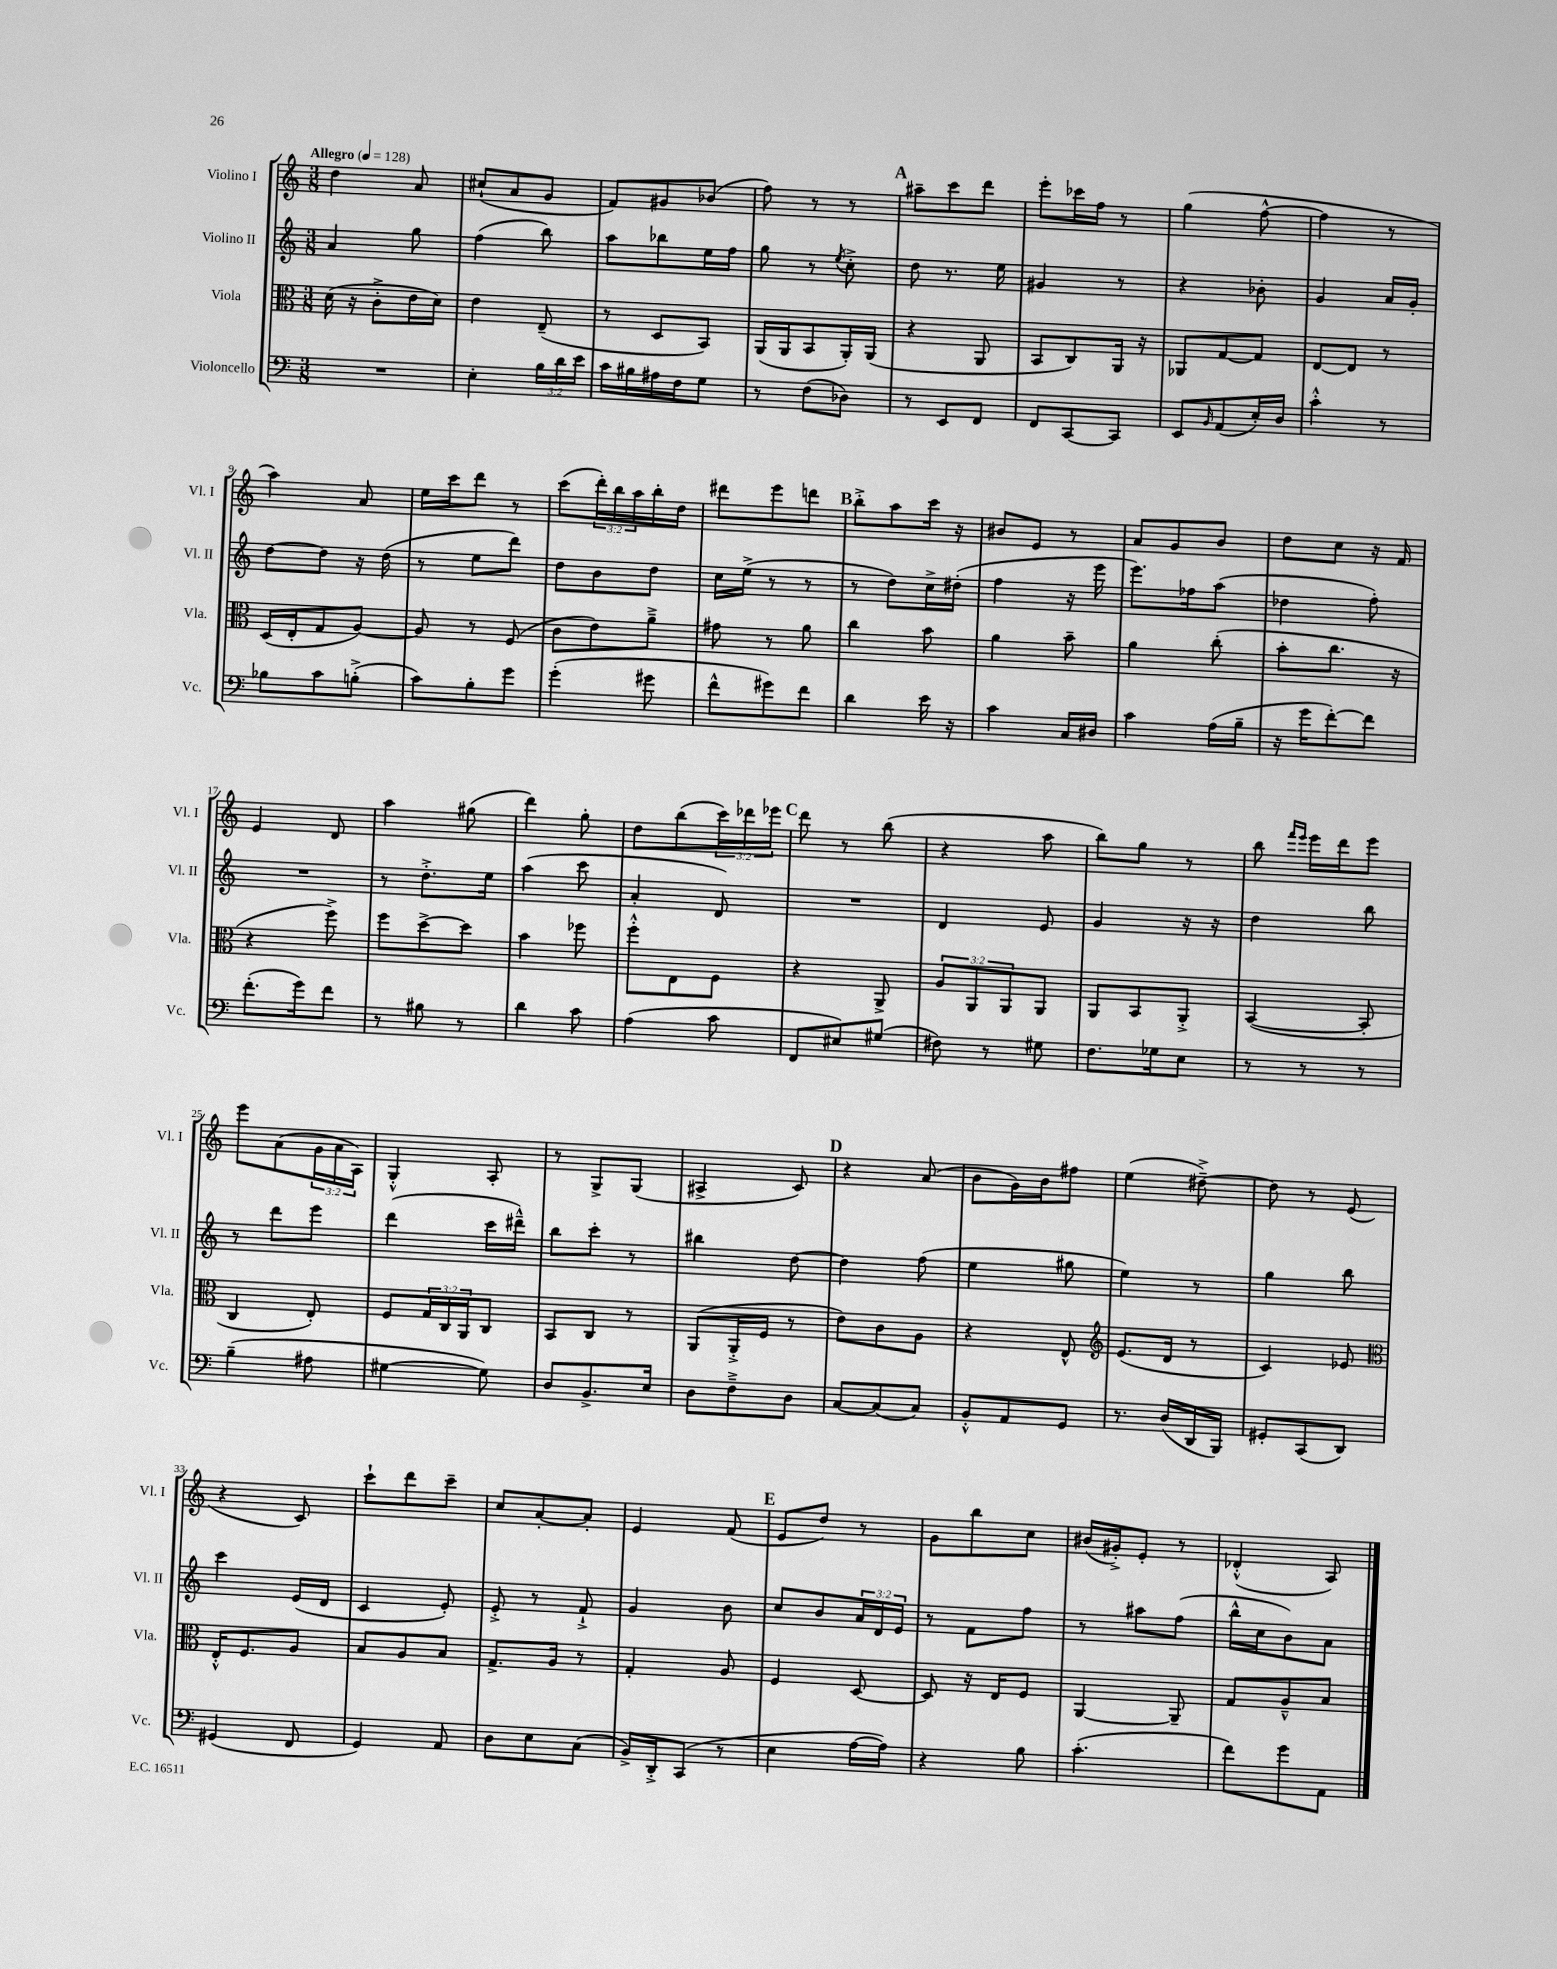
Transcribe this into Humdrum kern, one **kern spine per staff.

**kern	**kern	**kern	**kern
*staff4	*staff3	*staff2	*staff1
*clefF4	*clefC3	*clefG2	*clefG2
*k[]	*k[]	*k[]	*k[]
*M3/8	*M3/8	*M3/8	*M3/8
*MM128	*MM128	*MM128	*MM128
4.r	(16d	4a	4dd
.	16r	.	.
.	8c'^	.	.
.	16e	8gg	8a
.	16d)	.	.
=	=	=	=
4E'	4e	(4ff	(8cc#`
.	.	.	8a
24B	(8E~	8bb)	8g
24d	.	.	.
24e	.	.	.
=	=	=	=
16c	8r	8aa	8f)
16B#	.	.	.
16A#	8D	8bb-	8g#
16F	.	.	.
8G	8BB)	16ee	(8b-
.	.	16ff	.
=	=	=	=
8r	(16AA	8gg	8ff)
.	16AA	.	.
(8F	8BB	8r	8r
.	.	8qee	.
8D-)	16AA')	8cc'^	8r
.	(16AA	.	.
=	=	=	=
8r	4r	8dd	8aa#~
8EE	.	8.r	8ccc
8FF	8AA	.	8ddd
.	.	16ee	.
=	=	=	=
8FF	8BB	4g#	8eee'
[8CC	8C)	.	16ccc-
.	.	.	16ff
8CC]	16AA	8r	8r
.	16r	.	.
=	=	=	=
8EE	8AA-	4r	(4gg
16qqBB	.	.	.
(8AA	[8G	.	.
16E')	8G]	8b-'	[8ff^^
16D	.	.	.
=	=	=	=
4c'^^	[8E	4g	4ff]
.	8E]	.	.
8r	8r	16a	8r
.	.	16g'	.
=	=	=	=
8B-	(16D	[8dd	4aa)
.	16E'	.	.
8c	8G	8dd]	.
(8B'^	[8A)	16r	8a
.	.	(16dd	.
=	=	=	=
8c)	8A]	8r	16ee
.	.	.	16ccc
8B'	8r	8ee	8ddd
8g	(8F	8ddd)	8r
=	=	=	=
(4g'	8c	8dd	(8ccc
.	8e)	8b	24ddd')
.	.	.	24bb
.	.	.	24aa
8g#	8a~^	8dd	16bb'
.	.	.	16dd
=	=	=	=
8f^^	8g#	16cc	8ddd#
.	.	(16ee^	.
8g#)	8r	8r	8eee
8f	8a	8r	8ddd
=	=	=	=
4d	4cc	8r	8bb'^
.	.	8dd)	8aa
16e	8b	16cc^	16ccc
16r	.	(16dd#'	16r
=	=	=	=
4c	4a	4ff	8b#
.	.	.	8e
16C	8b~	16r	8r
16D#	.	16eee	.
=	=	=	=
4c	4a	8.eee)	8a
.	.	.	8g
.	.	16ff-	.
(16A	(8cc'	(8aa	8b
16B~	.	.	.
=	=	=	=
16r	8b'	4dd-	8dd
16g	.	.	.
[8f')	8.cc	.	8cc
8f]	.	8ff')	16r
.	16r	.	16f
=	=	=	=
(8.f'	4r	4.r	4e
16g)	.	.	.
8f	8ff^)	.	8d
=	=	=	=
8r	8ff	8r	4aa
8B#	[8dd^	8.dd'^	.
8r	8dd]	.	(8gg#
.	.	16ee	.
=	=	=	=
4d	4b	(4aa	4ddd)
8c	8ff-	8ccc	8gg'
=	=	=	=
(4A	8ff'^^	4a'	8dd
.	8E	.	(8bb
8c	8F	8d)	24ccc)
.	.	.	24ddd-
.	.	.	24eee-
=	=	=	=
8FF	4r	4.r	8ddd
8E#)	.	.	8r
(8G#	8AA^	.	(8bb
=	=	=	=
8F#)	12A	4d	4r
.	12AA	.	.
8r	.	.	.
.	12AA	.	.
8G#	8AA	8e	8aa
=	=	=	=
8.F	8AA	4g	8bb)
.	8BB	.	8gg
16G-	.	.	.
8E	8AA'^	16r	8r
.	.	16r	.
=	=	=	=
8r	([4BB	4dd	8bb
.	.	.	16qqfff
.	.	.	16qqeee
8r	.	.	16eee
.	.	.	16ddd
8r	8BB']	8bb	8eee
=	=	=	=
(4B~	4C	8r	8eee
.	.	8ddd	(8a
8A#	8E')	8eee	24g
.	.	.	24a
.	.	.	24A)
=	=	=	=
[4G#	8F	(4ddd	4G'^^
.	24G	.	.
.	24C	.	.
.	24AA	.	.
8G#])	8C	16ccc	8A'
.	.	16ddd#~^^)	.
=	=	=	=
8D	8BB	8bb	8r
8.BB^	8C	8ccc'	8G^
.	8r	8r	(8G
16E	.	.	.
=	=	=	=
8D	(8AA	4bb#	4A#^
8F~^	16AA'^	.	.
.	16F	.	.
8D	8r	[8dd	8c)
=	=	=	=
[8C	8e)	4dd]	4r
(8C]	8c	.	.
8C)	8A	(8ff	(8a
=	=	=	=
8BB'^^	4r	4ee	8b
8AA	.	.	16g)
.	.	.	16b
8GG	8E^^	8gg#	8ff#
=	=	=	=
*	*clefG2	*	*
8.r	(8.e	4ee)	(4ee
(16D	16d	.	.
16DD	8r	8r	[8dd#~^)
16BBB)	.	.	.
=	=	=	=
8GG#'	4c)	4gg	8dd#]
(8CC	.	.	8r
8DD)	8e-	8bb	(8e
=	=	=	=
*	*clefC3	*	*
(4GG#	16E'^^	4ccc	4r
.	8.F	.	.
8FF	8A	(16e	8c)
.	.	16d	.
=	=	=	=
4GG)	8B	4c	8ccc`
.	8A	.	8ddd
8AA	8B	8e')	8ccc~
=	=	=	=
8D	8.G^	8e'^	8cc
8E	.	8r	[8a'
.	16A	.	.
(8C	8r	8f`^	8a']
=	=	=	=
16BB^)	4G'	4g	4e
16DD'^	.	.	.
(8CC	.	.	.
8r	8A	8b	(8f
=	=	=	=
4E	4F	8cc	8e
.	.	8b	8dd)
[16A	[8D	24a	8r
.	.	24d	.
16A])	.	.	.
.	.	24e	.
=	=	=	=
4r	8D]	8r	8g
.	16r	8f	8bb
.	16E	.	.
8B	8F	8ff	8cc
=	=	=	=
(4.c'	[4AA	8r	(16b#
.	.	.	16g#'^)
.	.	8aa#	8e'
.	8AA~]	(8ff	8r
=	=	=	=
8f)	8G	16bb^^	(4d-'^^
.	.	16cc	.
8g	8A~^^	8b)	.
8AA	8B	8a	8A)
==	==	==	==
*-	*-	*-	*-
